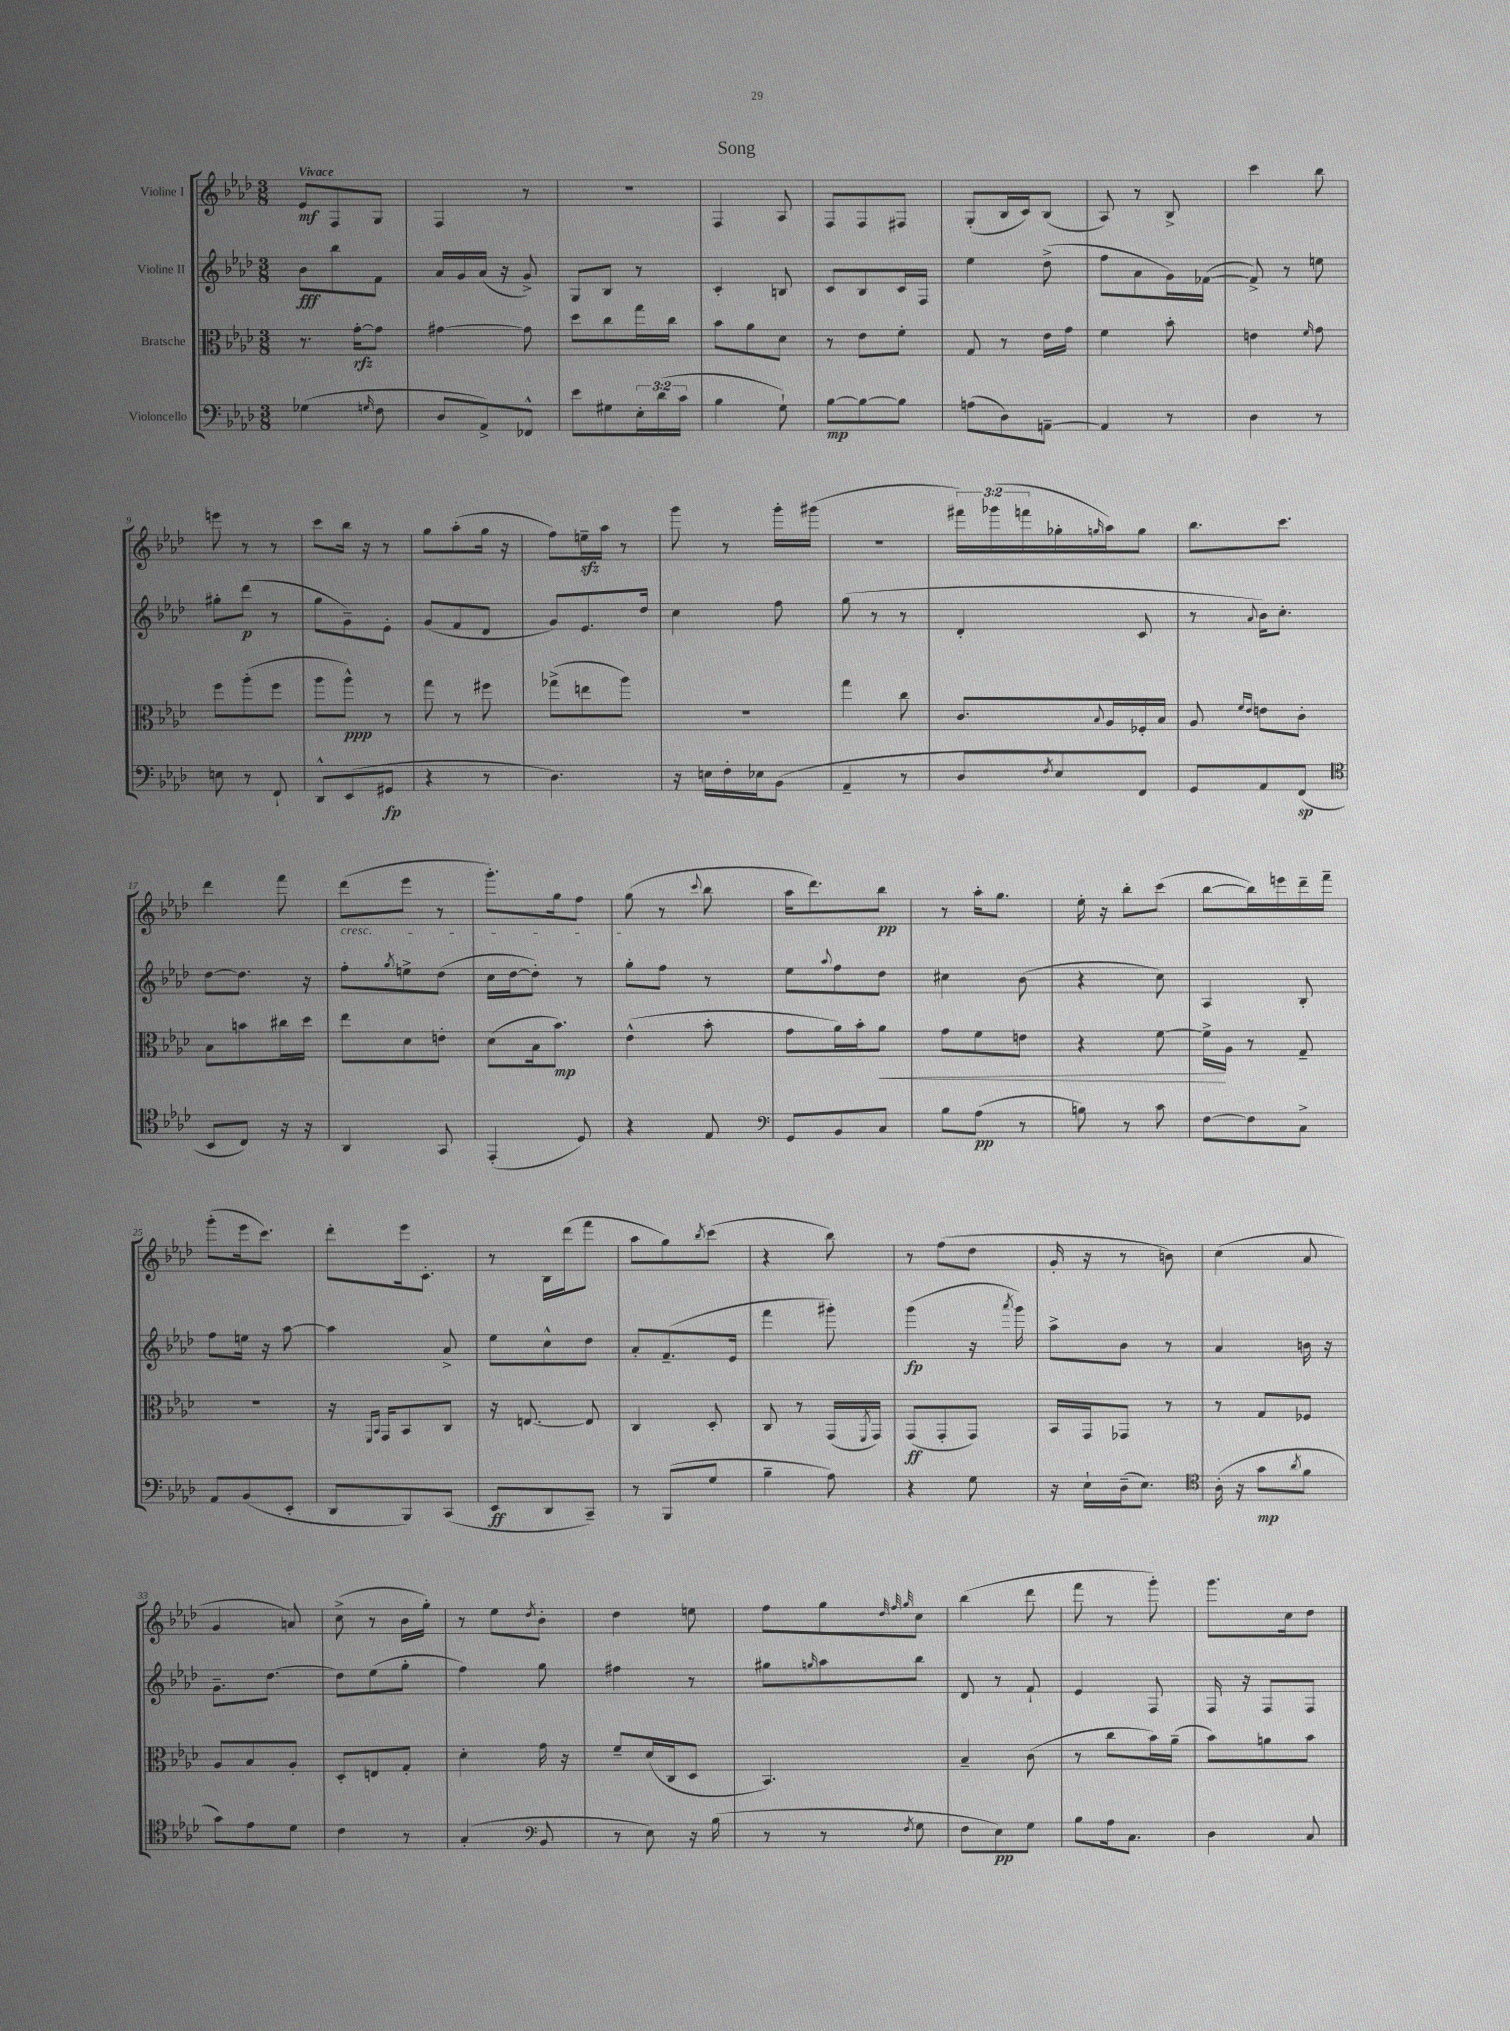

**kern	**kern	**kern	**kern
*staff4	*staff3	*staff2	*staff1
*clefF4	*clefC3	*clefG2	*clefG2
*k[b-e-a-d-]	*k[b-e-a-d-]	*k[b-e-a-d-]	*k[b-e-a-d-]
*M3/8	*M3/8	*M3/8	*M3/8
(4G-\	8.r	8b-\L	8e-/L
.	.	8bb-\	8F/
.	[16g'\LK	.	.
16qqG/	.	.	.
8F\	8g\]J	8f\J	8G/J
=	=	=	=
8D-/L	[4g#\	16a-/LL	4F/
.	.	16g/	.
8AA-^/)	.	(16a-/JJ	.
.	.	16r	.
8FF-^^/J	8g#\]	8g^/)	8r
=	=	=	=
8e-\L	8dd-\L	8G/L	4.r
8G#\	8cc\	8B-/J	.
24E-'\L	16gg\L	8r	.
(24d-\	.	.	.
.	16cc\JJ	.	.
24c\JJ	.	.	.
=	=	=	=
4B-\	8b-\L	4c'/	4F/
.	8a-\	.	.
8G`\)	8d-\J	8B/	8A-/
=	=	=	=
[8B-\L	8r	8c/L	8F/L
8B-\_	8e-\L	8B-/	8F/
8B-\]J	8f'\J	16c/L	8F#/J
.	.	16F/JJ	.
=	=	=	=
(8A\L	8G/	4ee-\	(8G'/L
8D-\)	8r	.	16B-/L
.	.	.	16c/J)
[8AA~\J	16e-\LL	(8dd-^\	(8B-/J
.	16g\JJ	.	.
=	=	=	=
4AA/]	4f\	8ff\L	8A-/)
.	.	8a-\	8r
8r	8b-'\	16g\L)	8B-^/
.	.	([16f-\JJ	.
=	=	=	=
4D-\	4e\	8f-^/])	4ccc\
.	.	8r	.
.	16qqf/	.	.
8r	8g\	8ee\	8bb-\
=	=	=	=
8E\	8ff\L	8gg#'\L	8eee\
8r	(8aa-'\	(8ddd-\J	8r
8FF`/	8ff\J	8r	8r
=	=	=	=
8DD-^^/L	8aa-\L	8gg\L	8ccc\L
(8EE-/	8aa-^^\J)	8g~\)	16bb-\Jk
.	.	.	16r
8GG#/J	8r	8e-'\J	8r
=	=	=	=
4r	8gg\	(8g/L	8gg\L
.	8r	8f/	(8aa-'\
8r	8ff#\	8d-/J	16gg\Jk
.	.	.	16r
=	=	=	=
4.D-\)	(8gg-^\L	8g/L)	8ff\L)
.	8ee\	8.e-/	16ee~\L
.	.	.	16aa-\JJ
.	8aa-\J)	.	8r
.	.	16dd-/Jk	.
=	=	=	=
16r	4.r	4cc\	8ggg\
16E\LL	.	.	.
16F'\	.	.	8r
16E-\J	.	.	.
(8BB-\J	.	8ff\	16ggg'\LL
.	.	.	(16ggg#\JJ
=	=	=	=
4AA-~/	4gg\	(8gg\	4.r
.	.	8r	.
8r	8cc\	8r	.
=	=	=	=
8D-/L	8.c/L	4d-'/	24fff#\LL)
.	.	.	(24ggg-\
.	.	.	24fff\
8qF/	.	.	.
8E-/)	.	.	16gg-'\
.	8qqB-/	.	16qqgg/
.	16A-/L	.	16aa-\J)
8FF/J	16F-'/	8c/	8gg\J
.	16B-/JJ	.	.
=	=	=	=
8GG/L	8A-/	8r	8.bb-\L
.	16qqf/LL	.	.
.	16qqe-/JJ	8qqa-/	.
8AA-/	8e\L	16b-\LK)	.
.	.	8.cc'\J	8.ccc\J
(8FF/J	8c'\J	.	.
=	=	=	=
*clefC4	*	*	*
8BB-/L	8B-\L	[8dd-\L	4ddd-\
8C/J)	8b\	8.dd-\]J	.
16r	16cc#\L	.	8fff\
16r	16dd-\JJ	16r	.
=	=	=	=
4AA-/	8ee-\L	8ff'\L	(8ddd-\L
.	.	8qgg/	.
.	8d-\	8ee^\	8eee-\J
8GG/	8e'\J	(8dd-\J	8r
=	=	=	=
(4EE-'/	(8d-\L	16cc\LL	8.ggg'\L)
.	.	[16dd-\J	.
.	16B-\k	8dd-'\]J)	.
.	8.b-\J)	.	16gg\k
8D-/)	.	8r	8ff\J
=	=	=	=
4r	(4e-^^\	8gg'\L	(8gg\
.	.	8ff\J	8r
.	.	.	8qqccc/
8E-/	8b-'\	8r	8bb-\
=	=	=	=
*clefF4	*	*	*
8GG/L	8g\L	8ee-\L	16aa-\LK
.	.	.	8.ddd-\)
.	.	8qqaa-/	.
8BB-/	16a-\L)	8ff\	.
.	16b-'\J	.	.
8C/J	8a-\J	8dd-\J	8bb-\J
=	=	=	=
8B-\L	8g\L	4cc#\	8r
(8A-\J	8f\	.	16aa-'\LK
.	.	.	8.gg\J
8r	8e\J	(8b-\	.
=	=	=	=
8B\)	4r	4r	16ee-'\
.	.	.	16r
8r	.	.	8bb-'\L
8c\	[8f\	8cc\)	(8ccc\J
=	=	=	=
[8F\L	16f^\]LL	4A-/	[8bb-\L
.	16A-\JJ	.	.
8F\]	8r	.	16bb-\]L)
.	.	.	16eee\
8C^\J	8G~/	8B-'/	16ddd-~\
.	.	.	16fff~\JJ
=	=	=	=
8AA-/L	4.r	8ff\L	(8ggg'\L
(8BB-/	.	16ee\Jk	16eee-\k
.	.	16r	8.ccc\J)
8EE-'/J	.	[8aa-\	.
=	=	=	=
8DD-/L	16r	4aa-\]	8ddd-'\L
.	16qqFF/LL	.	.
.	16qqBB-/JJ	.	.
.	16GG/LK	.	.
8BBB-/)	8BB-/	.	16eee-\k
.	.	.	8.c'\J
(8CC/J	8C/J	8a-^/	.
=	=	=	=
8EE-/L	16r	8ee-\L	8r
.	[8.E/	.	.
8DD-/	.	8cc^^\	16B-\LL
.	.	.	(16ddd-\J
8CC~/J)	8E/]	8dd-\J	8fff\J
=	=	=	=
8r	4C/	8a-'/L	8aa-\L
(8BBB-/L	.	(8.f~/	8gg\)
.	.	.	8qbb-/
8G/J	8D-'/	.	(8ccc\J
.	.	16e-/Jk	.
=	=	=	=
4B-~\	8C/	4fff\	4r
.	8r	.	.
8A-\)	(16GG/LL	8ggg#'\)	8bb-\)
.	8qFF/	.	.
.	16GG/JJ)	.	.
=	=	=	=
4r	(8GG/L	(4ggg\	8r
.	8GG'/	.	(8ff\L
8G\	8GG/J)	16r	8dd-\J
.	.	8qaaa-/	.
.	.	16ggg\)	.
=	=	=	=
16r	16BB-/LL	8aa-^\L	16g'/
16E-`\LL	16GG/J	.	16r
(16D-~\J	8GG-/J	8b-\J	8r
8.E-\J)	.	.	.
.	8r	8r	8b\)
=	=	=	=
*clefC4	*	*	*
(16A-'\	8r	4a-/	(4cc\
16r	.	.	.
8g\L	8G/L	.	.
8qa-/	.	.	.
8f\J	8F-/J	16b\	8a-/
.	.	16r	.
=	=	=	=
8g\L)	8A-/L	8.g~\L	4g/
8e-\	8B-/	.	.
.	.	[8.dd-\J	.
8d-\J	8A-'/J	.	8a/)
=	=	=	=
4c\	8D-'/L	8dd-\]L	(8cc^\
.	8E/	(8ee-\	8r
8r	8G'/J	8gg'\J	16b-\LL
.	.	.	16gg'\JJ)
=	=	=	=
(4G'/	4d-'\	4ff\)	8r
.	.	.	8ee-\L
*clefF4	*	*	*
.	.	.	8qdd-/
8BB-/	16g\	8gg\	8b-'\J
.	16r	.	.
=	=	=	=
8r	8f~/L	4ff#\	4dd-\
8E-\)	(16d-/L	.	.
.	16C/J	.	.
16r	8D-/J	8r	8ee\
(16B-\	.	.	.
=	=	=	=
8r	4.BB-/)	8gg#\L	8ff\L
.	.	16qqgg/	.
8r	.	8aa-\	8gg\
.	.	.	32qqdd-/
.	.	.	32qqff/
8qF/	.	.	32qqgg/
8G\	.	8bb-\J	8cc\J
=	=	=	=
8F\L	4B-~/	8d-/	(4bb-\
8E-\)	.	8r	.
8G\J	(8c\	8f`/	8ddd-\
=	=	=	=
8B-\L	8r	4e-/	8fff\
16A-\k	8cc\L	.	8r
8.C\J	.	.	.
.	16b-\L)	8F/	8ggg'\)
.	(16a-~\JJ	.	.
=	=	=	=
4D-\	8b-\L)	16F/	8.ggg\L
.	.	16r	.
.	8a\	8F/L	.
.	.	.	16cc\k
8C/	8b-\J	8F/J	8dd-\J
==	==	==	==
*-	*-	*-	*-
